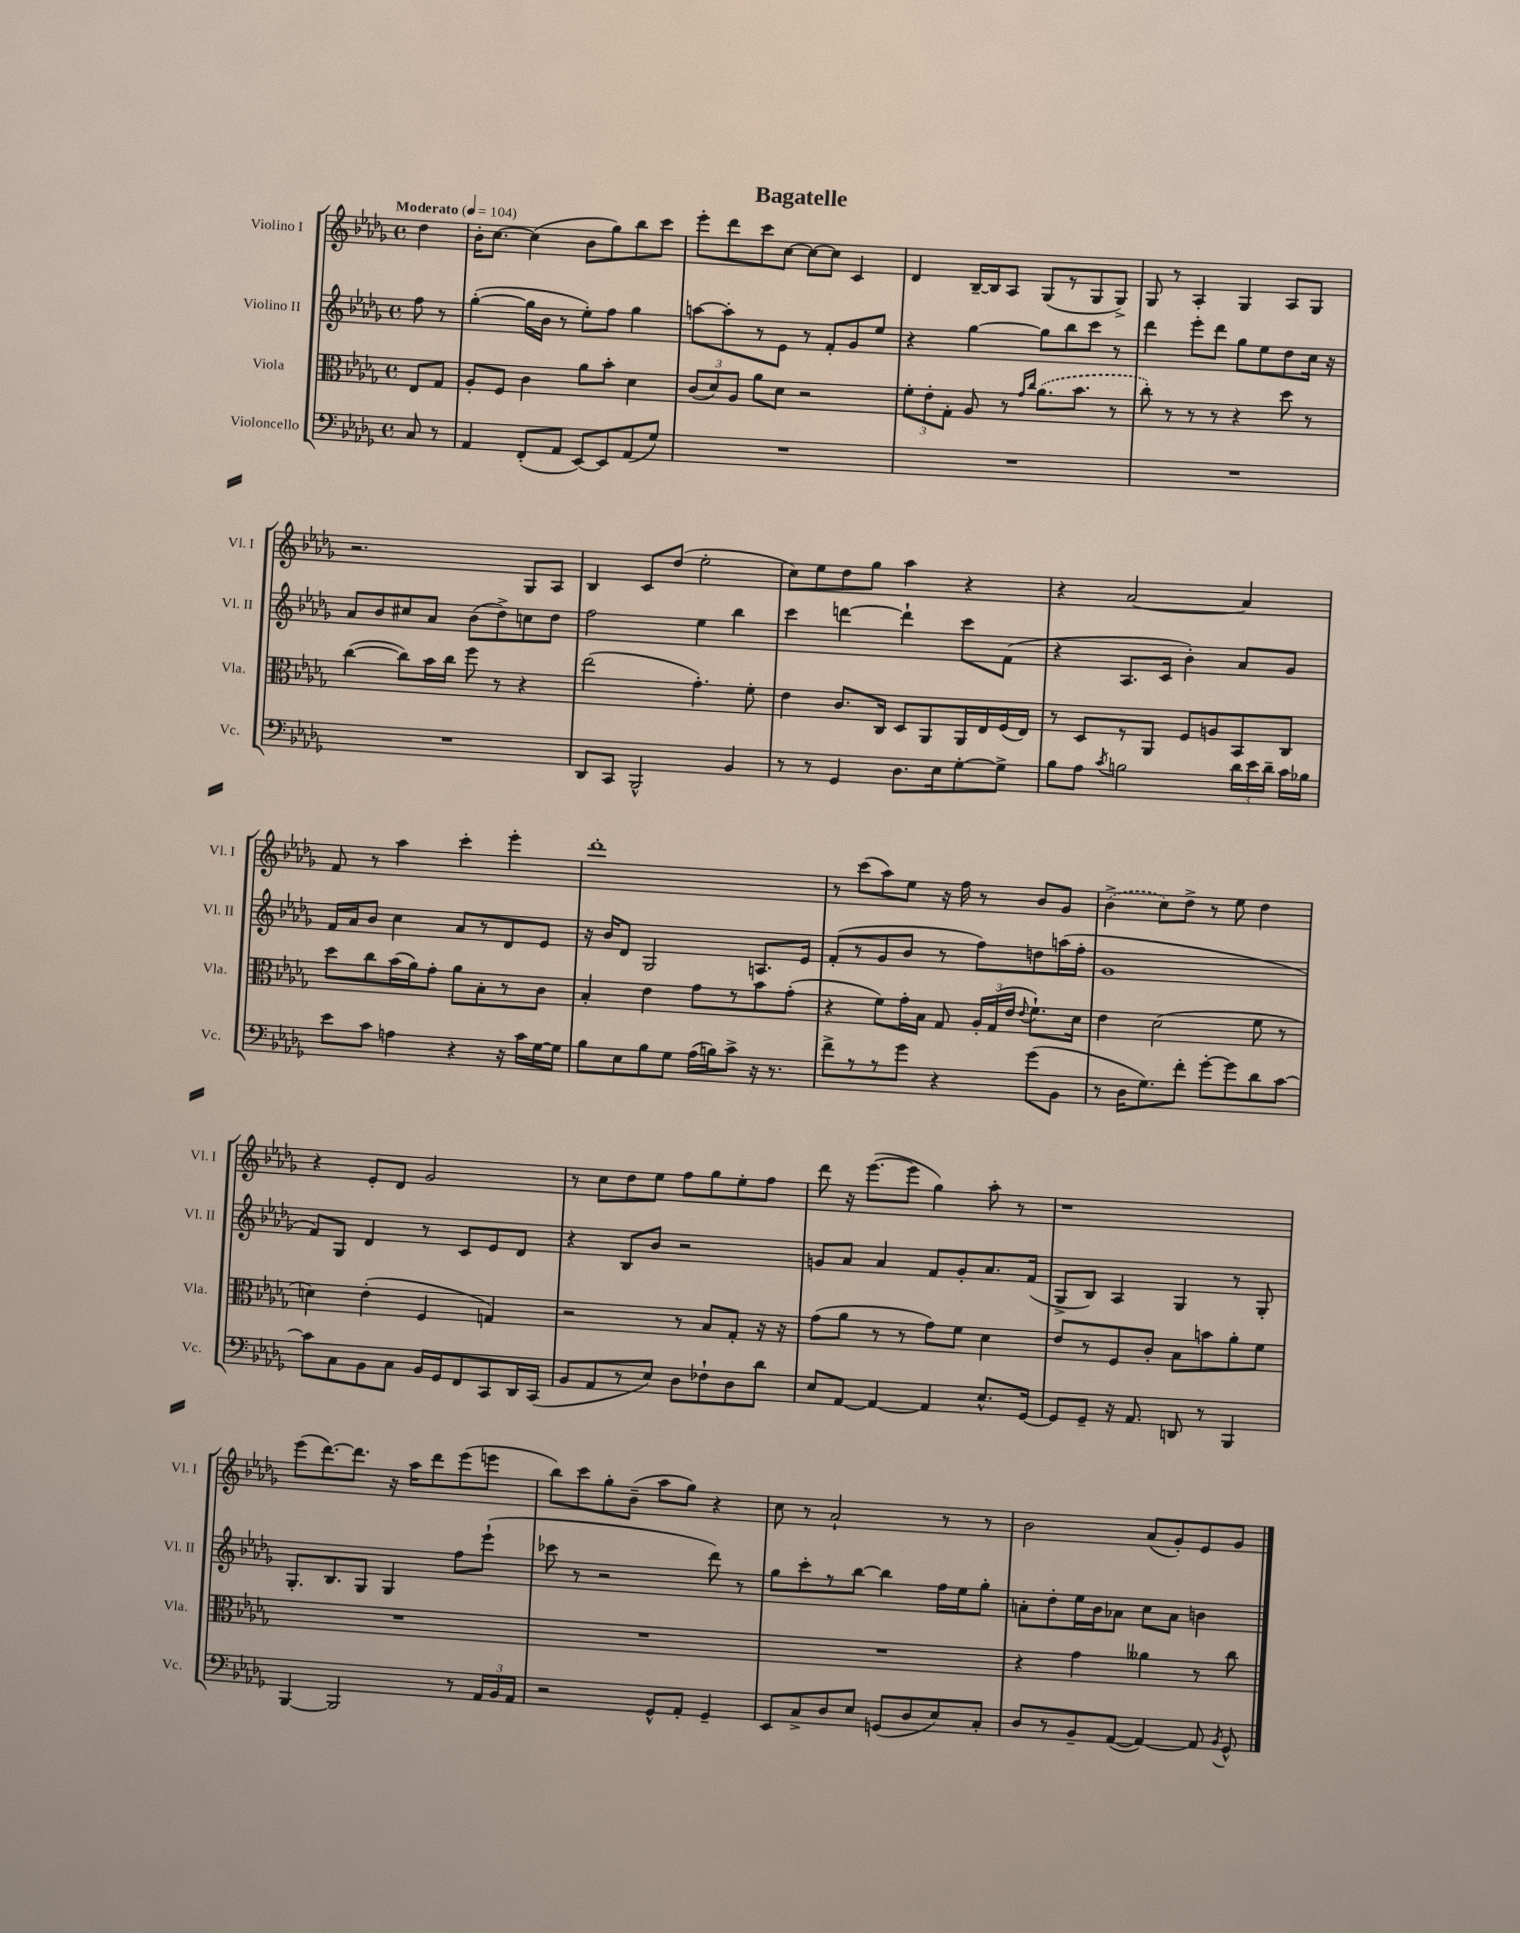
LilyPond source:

\header { title = "Bagatelle" }
<<
\new StaffGroup <<
\new Staff = "s0" \with { instrumentName = "Violino I" shortInstrumentName = "Vl. I" } {
    \clef treble \key des \major \defaultTimeSignature \time 4/4 \partial 4 \tempo "Moderato" 4 = 104
    \autoBeamOff des''4 |
    bes'16[-. c''8.]~ c''4( bes'8[ ges''8) bes''8 c'''8] |
    ees'''8[-. des'''8 c'''8 c''8]~ c''8[~ c''8] c'4 |
    des'4 bes16[~-- bes16 aes8] ges8[( r8 ges8 ges8]->) |
    ges8 r8 aes4-. ges4 aes8[ ges8] |
    r2. ges8[ aes8] |
    bes4 c'8[ des''8]( ees''2-. |
    c''8[) ees''8 des''8 ges''8] aes''4 r4 |
    r4 aes'2~ aes'4 |
    f'8 r8 aes''4 c'''4-. ees'''4-. |
    des'''1-. |
    r8 c'''8[( aes''8) ees''8] r16 f''16 r8 bes'8[ ges'8] |
    \once \slurDashed bes'4->( c''8[) des''8]-> r8 ees''8 des''4 |
    r4 ees'8[-. des'8] ges'2 |
    r8 c''8[ des''8 ees''8] f''8[ ges''8 ees''8-. f''8] |
    des'''8 r16 ees'''8.[~( ees'''8] ges''4) aes''8-. r8 |
    r1 |
    ees'''8[( des'''8.~) des'''8.] r16 aes''16[ des'''8 ees'''8( e'''8] |
    bes''8[) c'''8 ges''8-. bes'8]--( aes''8[ ges''8]) r4 |
    c''8 r8 aes'2-! r8 r8 |
    bes'2 aes'8[( ges'8-.) ees'8 ges'8] \bar "|." |
}
\new Staff = "s1" \with { instrumentName = "Violino II" shortInstrumentName = "Vl. II" } {
    \clef treble \key des \major \defaultTimeSignature \time 4/4 \partial 4
    \autoBeamOff f''8 r8 |
    ges''4~-.( ges''16[ bes'16] r8 ees''8[-.) f''8] ges''4 |
    a''8[~ a''8-. r8 ees'8] r8 f'8[-. ges'8 ees''8] |
    r4 ges''4~ ges''8[ bes''8 c'''8] r8 |
    des'''4 ees'''8[-. des'''8] ges''8[ ees''8 des''8 c''16] r16 |
    aes'8[ bes'8 cis''8 aes'8] bes'8[( des''8->) c''8 des''8] |
    f''2 ees''4 bes''4 |
    c'''4 d'''4~ d'''4-! c'''8[ f'8]( |
    r4 aes8.[ c'16] bes'4-.) aes'8[ ges'8] |
    f'16[ aes'16 bes'8] c''4 aes'8[ r8 des'8 ees'8] |
    r16 bes'16[ des'8] ges2 a8.[ ees'16] |
    f'8[-.( r8 ges'8 bes'8] r8 f''8[) d''8 a''16( f''16]-. |
    ges'1 |
    f'8[) ges8] des'4 r8 c'8[ ees'8 des'8] |
    r4 bes8[ bes'8] r2 |
    g'8[ aes'8] aes'4 f'8[ g'8-. aes'8. f'16]( |
    ges8[-> bes8]) aes4 ges4 r8 ges8-. |
    ges8.[-. bes8. ges8] ges4 f''8[ ees'''8]-!( |
    ces'''8 r8 r2 des'''8) r8 |
    ges''8[ c'''8-. r8 bes''8]~ bes''4 f''16[ ees''16 ges''8]-. |
    a'8[-. des''8-. ees''16 bes'16 aes'8] c''8[ aes'8] b'4 \bar "|." |
}
\new Staff = "s2" \with { instrumentName = "Viola" shortInstrumentName = "Vla." } {
    \clef alto \key des \major \defaultTimeSignature \time 4/4 \partial 4
    \autoBeamOff ees8[ ges8] |
    aes8[-. f8] c'4 aes'8[ bes'8]-. des'4 |
    \tuplet 3/2 { c'8[( des'8) aes8] } aes'8[ des'8] r2 |
    \tuplet 3/2 { f'8[-. ees'8-. ges8]-. } aes8 r8 \grace { ges'16[ c''16] } \once \slurDashed aes'8.[( bes'8.] r8 |
    c''8-.) r8 r8 r8 r4 des''8 r8 |
    c''4~( c''8[) bes'16 c''16] f''8 r8 r4 |
    ees''2( ges'4.-.) f'8-. |
    ees'4 c'8.[ c16] des8[ aes,8 aes,16 ees16 f16( ees16]) |
    r8 des8[ r8 aes,8] f8[ a8 bes,8 c8] |
    des''8[ c''8 bes'16( aes'16) ges'8]-. aes'8[ bes8-. r8 c'8] |
    bes4-. ees'4 ges'8[ r8 bes'8 ges'8]-.( |
    r4 f'8[) ges'16-. bes16] ges8 \tuplet 3/2 { aes16[-. ges16( ees'16] } \appoggiatura { ees'8 } f'8.[-!) des'16] |
    ees'4 des'2( f'8 r8 |
    d'4) ees'4-.( f4 g4) |
    r2 r8 bes8[ ges8]-. r16 r16 |
    ges'8[( aes'8] r8 r8 ges'8[) f'8] des'4 |
    ees'8[ r8 f8 c'8]-. bes8[ b'8 aes'8-. f'8] |
    R1 |
    R1 |
    R1 |
    r4 ges'4 aeses'4 r8 c''8 \bar "|." |
}
\new Staff = "s3" \with { instrumentName = "Violoncello" shortInstrumentName = "Vc." } {
    \clef bass \key des \major \defaultTimeSignature \time 4/4 \partial 4
    \autoBeamOff c8 r8 |
    aes,4 f,8[-.( aes,8] ees,8[~) ees,8 aes,8( ges8]) |
    R1 |
    R1 |
    R1 |
    R1 |
    des,8[ c,8] bes,,2-^ bes,4 |
    r8 r8 ges,4 des8.[ ees16 ges8~-. ges8]-> |
    bes8[ aes8] \acciaccatura { c'8 } b2 \tuplet 3/2 { des'16[ ees'16 des'16]-- } c'16[ bes16] |
    ees'8[ c'8] a4 r4 r16 c'16[ ges16~ ges16] |
    bes8[ ees8 bes8 ges8] aes16[( b16) c'8]-> r16 r8. |
    f'8[-> r8 r8 ges'8] r4 ges'8[( bes,8] |
    r8 des16[ ges8.) f'8]-. ges'8[~-. ges'8 des'8 c'8]~ |
    c'8[ c8 bes,8 c8] bes,16[ ges,16 f,8 c,8 des,16 c,16]( |
    bes,8[ aes,8 r8 ees8]) des8[ fes8-! des8 des'8] |
    ees8[ aes,8]~ aes,4~ aes,4 ees8.[-^ ges,16]~ |
    ges,8[ ges,8]-- r16 aes,8. d,8 r8 bes,,4 |
    bes,,4~ bes,,2 r8 \tuplet 3/2 { aes,16[ bes,16 aes,16] } |
    r2 ges,8[-^ aes,8]-. ges,4-- |
    ees,8[ c8-> des8 ees8] g,8[( des8 ees8) c8]-. |
    des8[ r8 bes,8-- aes,8]~( aes,4~) aes,8 \acciaccatura { bes,8 } ges,8-^ \bar "|." |
}
>>
>>
\layout { \context { \Score \remove "Bar_number_engraver" } }
